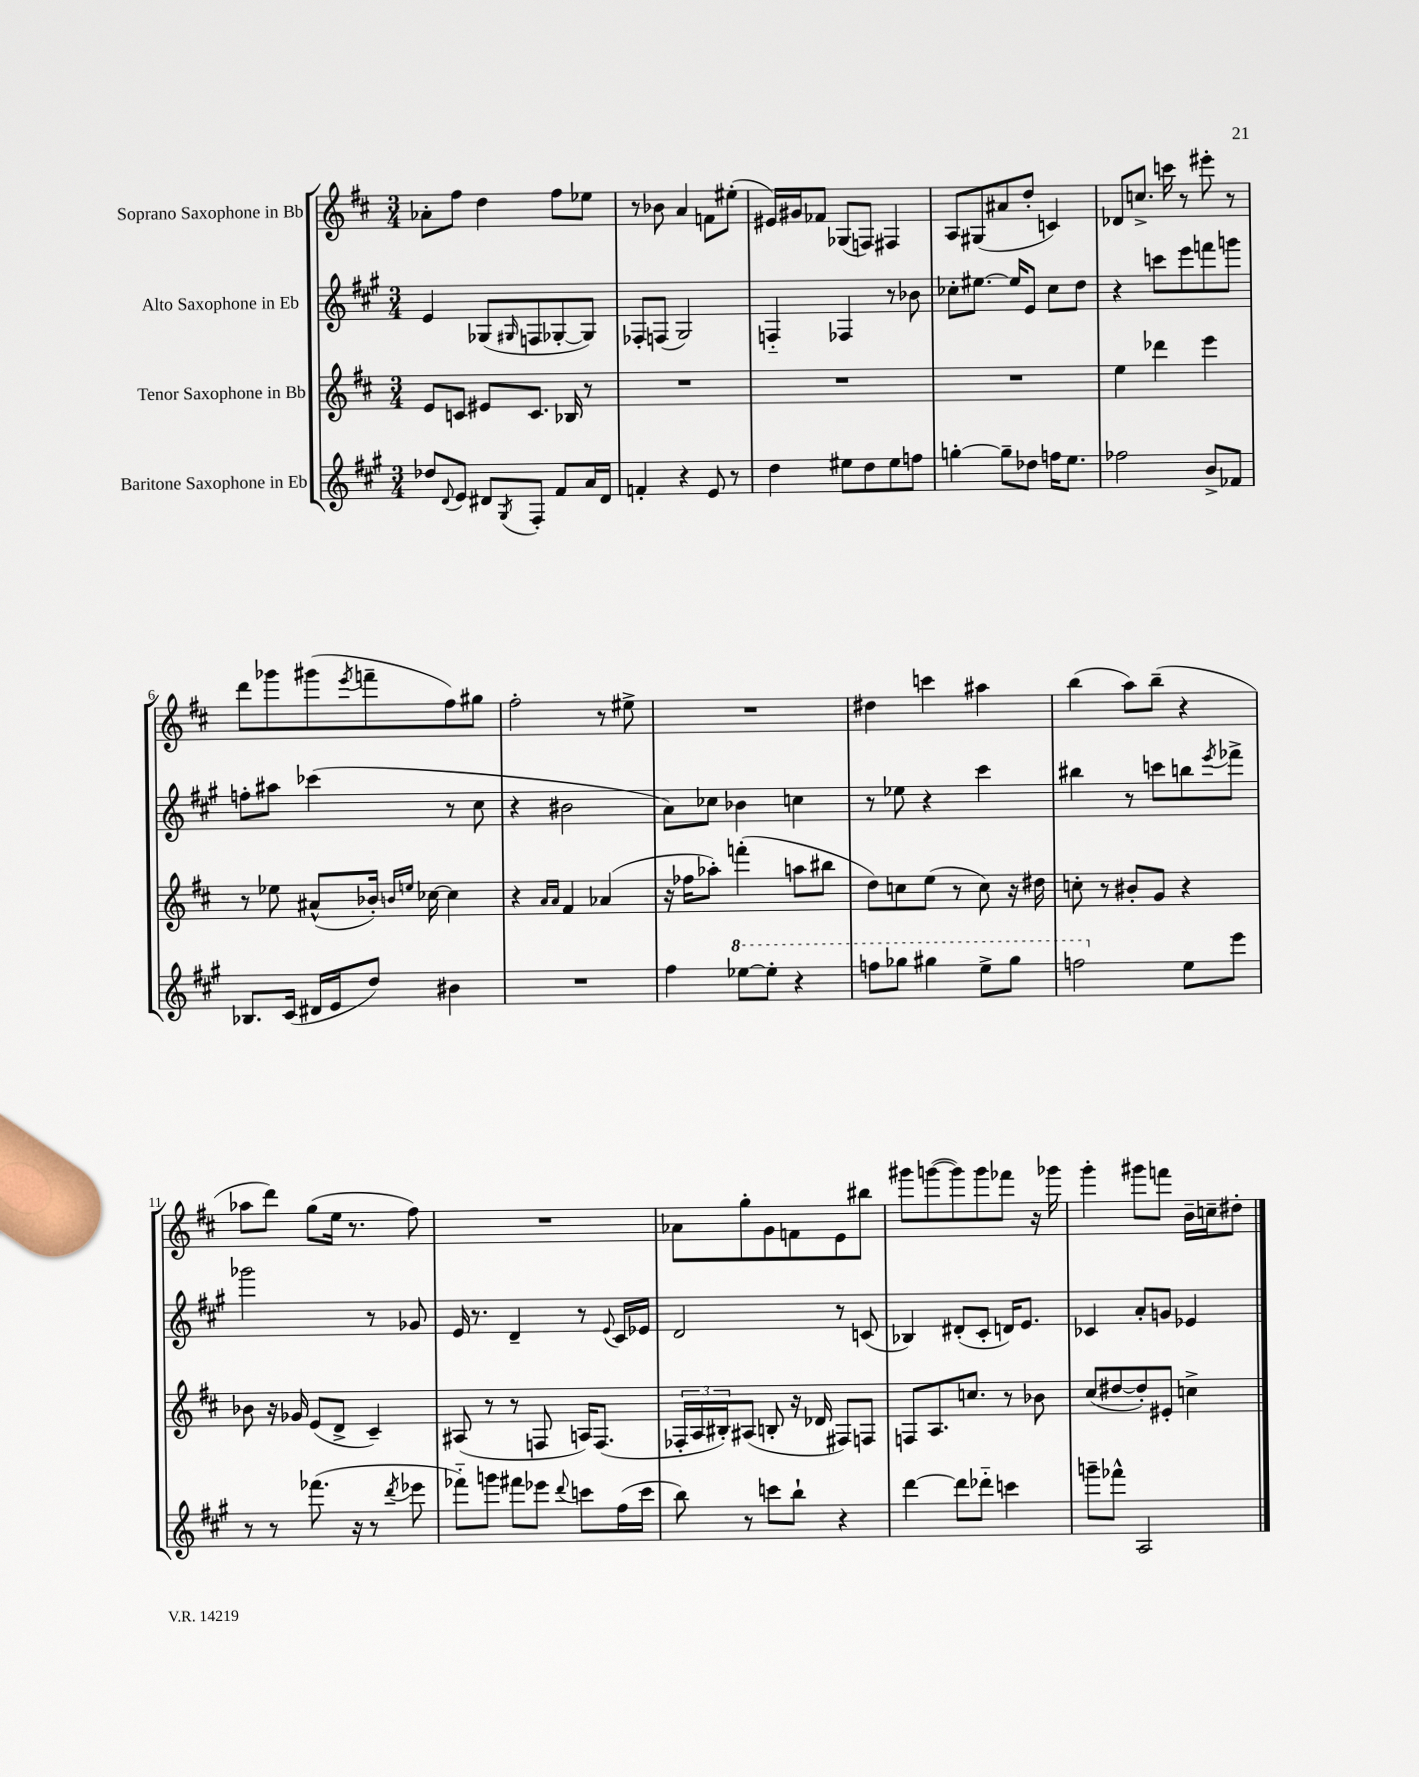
<<
\new StaffGroup <<
\new Staff = "s0" \with { instrumentName = "Soprano Saxophone in Bb" } {
    \clef treble \key d \major \numericTimeSignature \time 3/4
    aes'8-. fis''8 d''4 fis''8 ees''8 |
    r8 bes'8 a'4 f'8 eis''8-.( |
    eis'16) gis'16 fes'8 ges8( f8) fis4 |
    a8 gis8( ais'8 d''8-. c'4) |
    des'8 c''8.-> c'''16 r8 eis'''8-. r8 |
    d'''8 ges'''8 gis'''8( \acciaccatura { e'''8 } f'''8-- fis''8) gis''8 |
    fis''2-. r8 eis''8-> |
    R2. |
    dis''4 c'''4 ais''4 |
    b''4( a''8) b''8--( r4 |
    aes''8 d'''8) g''8( e''16 r8. fis''8) |
    R2. |
    aes'8 g''8-. g'8 f'8 e'8 bis''8 |
    gis'''8 g'''8~( g'''8) g'''8 fes'''8 r16 ges'''16 |
    g'''4-. gis'''8 f'''8 b'16-- c''16-- dis''8-. \bar "|." |
}
\new Staff = "s1" \with { instrumentName = "Alto Saxophone in Eb" } {
    \clef treble \key a \major \numericTimeSignature \time 3/4
    e'4 ges8( \grace { gis16 } f8 ges8~-. ges8) |
    fes8-. f8( gis2) |
    f4-_ fes4 r8 bes'8 |
    ces''8-. eis''8.~ eis''16 e'8 ces''8 d''8 |
    r4 c'''8 e'''8 f'''8 g'''8 |
    f''8-. ais''8 ces'''4( r8 cis''8 |
    r4 bis'2 |
    a'8) ces''8 bes'4 c''4 |
    r8 ees''8 r4 cis'''4 |
    bis''4 r8 c'''8 b''8 \acciaccatura { e'''8 } fes'''8-> |
    ges'''2 r8 ges'8 |
    e'16 r8. d'4-- r8 \appoggiatura { e'8 } cis'16 ees'16 |
    d'2 r8 c'8( |
    bes4) dis'8-.( cis'8-. d'16) e'8. |
    ces'4 a'8-. g'8 ees'4 \bar "|." |
}
\new Staff = "s2" \with { instrumentName = "Tenor Saxophone in Bb" } {
    \clef treble \key d \major \numericTimeSignature \time 3/4
    e'8 c'8 eis'8 c'8. bes16 r8 |
    R2. |
    R2. |
    R2. |
    e''4 des'''4 e'''4 |
    r8 ees''8 ais'8-^( bes'16-.) \grace { b'16 e''16 } ces''16~ ces''4 |
    r4 \grace { a'16 a'16 } fis'4 aes'4( |
    r16 fes''16 aes''8-.) f'''4-.( a''8 bis''8 |
    d''8) c''8 e''8( r8 c''8) r16 dis''16 |
    c''8-. r8 bis'8-. g'8 r4 |
    bes'8 r16 ges'16 e'8( d'8-> cis'4--) |
    ais8( r8 r8 f8 a16) f8.( |
    \tuplet 3/2 { fes16-. a16 bis16-.) } ais8( b8-. r16 des'16 fis8) f8 |
    f8 a8. c''8. r8 bes'8 |
    cis''8( dis''8~ dis''8-.) eis'8-. c''4-> \bar "|." |
}
\new Staff = "s3" \with { instrumentName = "Baritone Saxophone in Eb" } {
    \clef treble \key a \major \numericTimeSignature \time 3/4
    des''8 \appoggiatura { d'8 } e'8 dis'8 \acciaccatura { gis8 } fis8-. fis'8 a'16 dis'16 |
    f'4-. r4 e'8 r8 |
    d''4 eis''8 d''8 eis''8 f''8 |
    g''4~-. g''8-- des''8 f''16 e''8. |
    fes''2 b'8-> fes'8 |
    bes8. cis'16( dis'16 e'16 d''8) bis'4 |
    R2. |
    fis''4 \ottava #1 ees'''8~ ees'''8-. r4 |
    f'''8 ges'''8 gis'''4 e'''8-> gis'''8 |
    f'''2 \ottava #0 e''8 e'''8 |
    r8 r8 fes'''8.( r16 r8 \acciaccatura { d'''8 } ees'''8 |
    fes'''8-_) g'''8 fis'''8 ees'''8 \appoggiatura { d'''8 } c'''8 fis''16( c'''16 |
    b''8) r8 c'''8 b''8-! r4 |
    d'''4~ d'''8 des'''8-_ c'''4 |
    g'''8-- fes'''8-^ a2 \bar "|." |
}
>>
>>
